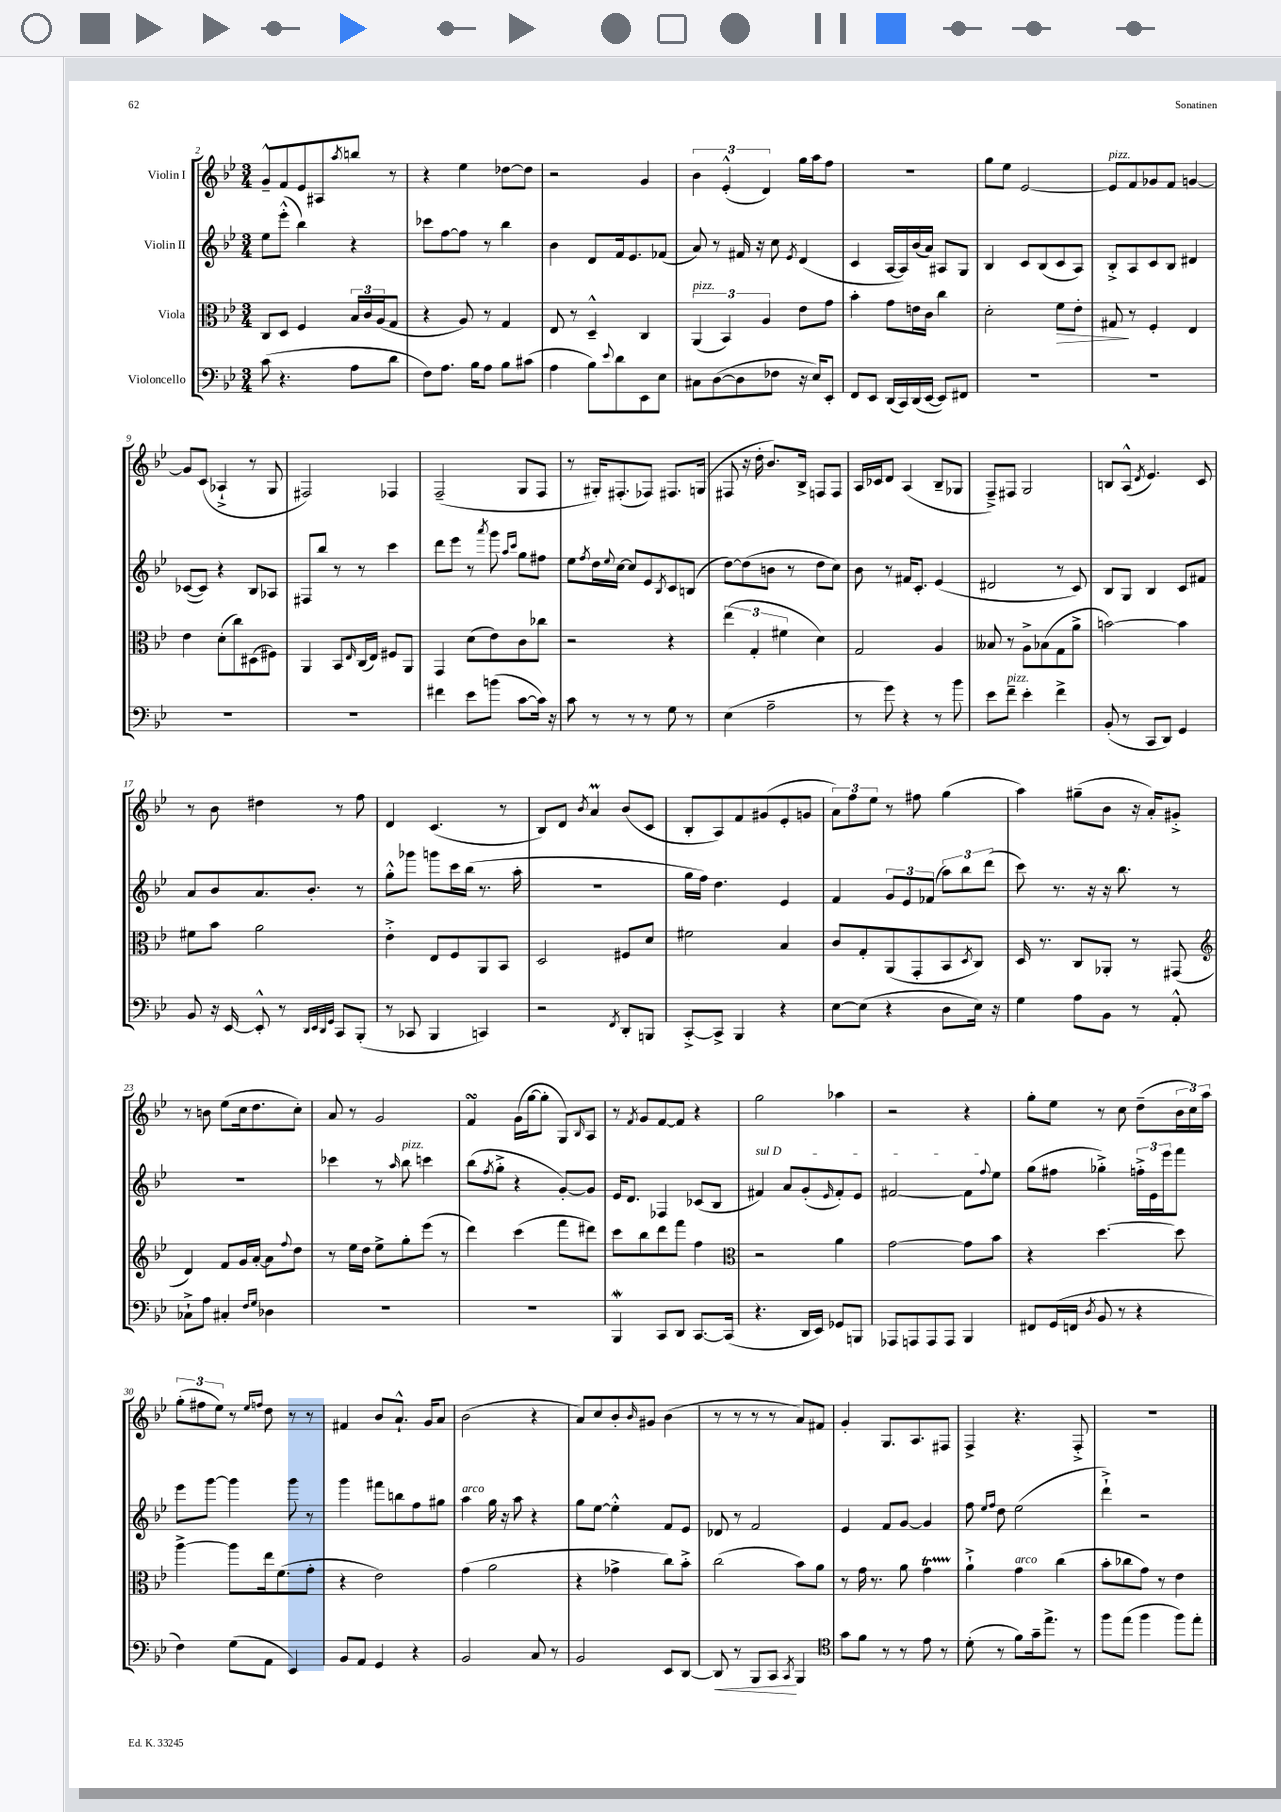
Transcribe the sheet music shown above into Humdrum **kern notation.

**kern	**kern	**kern	**kern
*staff4	*staff3	*staff2	*staff1
*clefF4	*clefC3	*clefG2	*clefG2
*k[b-e-]	*k[b-e-]	*k[b-e-]	*k[b-e-]
*M3/4	*M3/4	*M3/4	*M3/4
(8c	8C	8ee-	8g~^^
4.r	8D	(8eee-'^^	8f
.	4F	4bb-)	8e-
.	.	.	8A#
.	.	.	8qaa
8A	24B-	4r	8bb
.	24c	.	.
.	(24A	.	.
8d	8G	.	8r
=	=	=	=
8F)	4r	8ccc-	4r
8.A	.	[8ff	.
.	8A)	8ff]	4ee-
16B-	.	.	.
8A	8r	8r	.
8B-	4G	4bb-	[8dd-
(8c#	.	.	8dd-]
=	=	=	=
4A	8E-	4b-	2r
.	8r	.	.
8B-)	4D~^^	8d	.
8qqe-	.	.	.
8d	.	16f	.
.	.	8.e-	.
8EE-	4C	.	4g
8E-	.	(8f-	.
=	=	=	=
8C#	(6AA	8a)	6b-
([8D	.	8r	.
.	6BB-)	.	(6e-'^^
8D]	.	16f#	.
.	.	16r	.
.	6A	.	6d)
8F-	.	8cc	.
.	.	8qe-	.
16r	8e-	(4d	16gg
16E-)	.	.	16aa
8EE-'	8g	.	8ff
=	=	=	=
8FF	4b-'	4c	2.r
8EE-	.	.	.
(16DD	8g	[16A	.
16CC)	.	16A])	.
(16DD	16e	(16b-	.
[16EE-	16c	16a)	.
8EE-])	4cc	8A#	.
8FF#	.	8G	.
=	=	=	=
2.r	2d'	4B-	8gg
.	.	.	8ee-
.	.	8c	[2e-
.	.	(8B-	.
.	8f	8c	.
.	8e-'	8A)	.
=	=	=	=
2.r	8G#	8B-'^	8e-]
.	8r	8A	8f
.	4F'	8c	8g-
.	.	8B-	8f
.	4E-	4d#	[4g
=	=	=	=
2.r	4e-	([8c-	8g]
.	.	8c-])	(8c
.	(8d'	4r	4A-`^
.	8cc)	.	.
.	(8D#	8B-	8r
.	8F#)	8A-	8G
=	=	=	=
2.r	4AA	8F#	2F#)
.	.	8bb-	.
.	8BB-	8r	.
.	16qqE-	.	.
.	(16C	8r	.
.	16E-)	.	.
.	8F#	4ccc	4F-
.	8AA	.	.
=	=	=	=
4f#	4GG	8ddd	(2F~
.	.	8eee-	.
8e-	(8d	8r	.
.	.	8qaaa	.
(8b	8e-)	8ggg	.
.	.	16qqaa	.
.	.	16qqccc	.
[8c	8c	8gg	8G
16c])	8cc-	8ff#	8F
16r	.	.	.
=	=	=	=
8c	2r	8ee-	8r
.	.	8qff	.
8r	.	16dd	16G#')
.	.	8qqee-	.
.	.	[16cc	(8.F#'
8r	.	8cc]	.
8r	.	8e-	8F-)
.	.	8qB-	.
8G	4r	8c	8.F#
8r	.	(8B	.
.	.	.	(16G
=	=	=	=
(4E-	(6ee-	[8dd)	8F#
.	.	(8dd]	16r
.	6G'	.	.
.	.	.	16dd'
2A~	.	8b	8.b-)
.	6f#	.	.
.	.	8r	.
.	.	.	16B-^
.	4d)	8dd	8F
.	.	8cc)	8F
=	=	=	=
8r	2G	8b-	16A
.	.	.	16c-
8g)	.	8r	8d
4r	.	16f#	(4A
.	.	8.c'	.
8r	4A	(4e-	8B-~
8b-	.	.	8G-
=	=	=	=
8e-	8B--	2d#	8F~^)
8f~	8r	.	8F#
4e-'	8A^	.	2G
.	(8B-	.	.
4f^	8G	8r	.
.	8a^	8c)	.
=	=	=	=
(8BB-'	[2b)	8B-	8B
8r	.	8G	(8A^^
.	.	.	8qd
8CC	.	4B-	4.e-)
8DD)	.	.	.
4GG	4b]	8c	.
.	.	8f#	8c
=	=	=	=
8BB-	8f#	8a	8r
16r	8b-	8b-	8b-
[16EE-	.	.	.
8EE-'^^]	2a	8.a	4dd#
8r	.	.	.
.	.	8.b-'	.
32qqDD	.	.	.
32qqEE-	.	.	.
32qqDD	.	.	.
32qqGG	.	.	.
8CC	.	.	8r
(8BBB-'	.	8r	8ff
=	=	=	=
8r	4e-'^	8gg'^^	4d
8CC-	.	8ggg-	.
4BBB-	8E-	8ggg	(4.c
.	8F	16ccc	.
.	.	(16bb-	.
4CC)	8AA	8.r	.
.	8BB-	.	8r
.	.	16aa'	.
=	=	=	=
2r	2D	2.r	8B-)
.	.	.	8d
.	.	.	8qb-
.	.	.	4a
8qFF	.	.	.
8DD'	8F#	.	(8b-
8BBB	8d	.	8c
=	=	=	=
[8CC'^	2f#	16gg	8B-'
.	.	16ff)	.
8CC^]	.	4.dd	8A)
4BBB-	.	.	8f
.	.	.	(8g#
4r	4B-	4e-	8e-'
.	.	.	8g
=	=	=	=
[8E-	8c	4f	12a)
.	.	.	12ff
(8E-]	8G'	.	.
.	.	.	12ee-
4r	(8AA	12g	8r
.	.	12e-	.
.	8GG'	.	8ff#
.	.	(12f-	.
8D	8BB-	12aa)	(4gg
.	.	12bb-	.
.	8qD	.	.
16E-)	8C)	.	.
.	.	(12ddd	.
16r	.	.	.
=	=	=	=
4G	16D	8ccc)	4aa)
.	8.r	.	.
.	.	8.r	.
8A	8C	.	(8gg#~
.	.	16r	.
8BB-	8AA-'	16r	8b-
.	.	8.bb-	.
8r	8r	.	16r
.	.	.	16a')
8AA'^^	(8GG#	8r	8g#'^
=	=	=	=
*	*clefG2	*	*
8C-`^	4d)	2.r	8r
8A	.	.	8b
4C#'	8f	.	(8ee-
.	16g	.	16cc
.	[16a'	.	8.dd
16qqF	.	.	.
16qqG	.	.	.
4D-	8a]	.	.
.	8qqff	.	.
.	8dd	.	8cc')
=	=	=	=
2.r	8r	4ccc-	8a
.	16ee-	.	8r
.	16dd	.	.
.	8ee-^	8r	2g
.	.	16qqaa	.
.	8gg'	8bb-	.
.	(8eee-	4ccc	.
.	8r	.	.
=	=	=	=
2.r	4ddd)	(8bb-	4f
.	.	8qff	.
.	.	8gg'^	.
.	(4ccc	4r	(16g
.	.	.	[16gg
.	.	.	8gg']
.	8fff	[8g')	8G)
.	.	.	16qqB-
.	8ddd#)	8g]	8A
=	=	=	=
4BBB-	8ccc	16e-	8r
.	.	8.d	.
.	.	.	8qf
.	8bb-	.	8g
8CC	8ddd	4F-	[8f
8DD	8fff	.	8f]
[8.CC	4ff	(8c-	4r
.	.	8B-	.
(16CC]	.	.	.
=	=	=	=
*	*clefC3	*	*
4.r	2r	4f#)	2gg
.	.	8a	.
16DD	.	(8g'	.
16EE-)	.	.	.
.	.	16qqe-	.
8GG-	4a	8f#')	4aa-
8BBB	.	8e-	.
=	=	=	=
8AAA-	[2g	[2f#	2r
8AAA	.	.	.
8AAA	.	.	.
8AAA	.	.	.
4BBB-	8g]	8f#]	4r
.	.	8qqff	.
.	8b-	8ee-	.
=	=	=	=
8FF#	4r	(8gg	8gg'
(16GG	.	8ff#	8ee-
16FF	.	.	.
8qD	.	.	.
8BB-	[4.dd	4gg-'^)	8r
8r	.	.	8cc
4r	.	24ff'^	(8dd~
.	.	24e-	.
.	.	24eee-	.
.	8dd]	8fff	24b-
.	.	.	24cc)
.	.	.	24aa
=	=	=	=
4F)	[4aa^	8eee-	(12gg'
.	.	.	12ff#
.	.	[8ggg	.
.	.	.	12ee-)
(8G	8aa]	4ggg]	8r
.	.	.	16qqee-
.	.	.	16qqff
8AA	16ee-	.	8dd
.	(8.f	.	.
4EE-)	.	8ggg	8r
.	8g'	8r	8r
=	=	=	=
8BB-	4r	4ggg	4f#
8AA	.	.	.
4GG	2e-)	8fff#	8b-
.	.	8bb	8.a`^^
4r	.	8ff	.
.	.	.	16g
.	.	8gg#	8a
=	=	=	=
2BB-	(4g	4aa	(2b-
.	2a	16gg	.
.	.	16r	.
.	.	8aa	.
8C	.	4r	4r
8r	.	.	.
=	=	=	=
2BB-	4r	8gg	8a)
.	.	[8ee-	8cc
.	4g-^	4ee-'^^]	8b-'
.	.	.	16qqb-
.	.	.	8g#
8EE-	8cc)	8f	(4b-
[8DD	8b-'^	8e-	.
=	=	=	=
8DD]	(2cc	8d-	8r
8r	.	8r	8r
8BBB-	.	2f	8r
8CC	.	.	8r
8qCC	.	.	.
4BBB-	8b-)	.	8a)
.	8a	.	8f#
=	=	=	=
*clefC4	*	*	*
8g	8r	4e-	4g'
8f	16g	.	.
.	8.r	.	.
8r	.	8f	8.G
8r	8a	[8g	.
.	.	.	8.A
8e-	4g	4g]	.
8r	.	.	8F#
=	=	=	=
(8d'	4a`^	8ff	4F^
.	.	16qqee-	.
.	.	16qqff	.
8r	.	8dd	.
8f)	4g	(2ee-	4.r
16g~	.	.	.
8.ee-^	.	.	.
.	(4cc	.	.
8r	.	.	8F'^
=	=	=	=
8ff	8b-'	4ddd`^)	2.r
(8ee-	8cc-	.	.
4ff	8g)	2r	.
.	8r	.	.
8ff)	4e-	.	.
8ee-'	.	.	.
==	==	==	==
*-	*-	*-	*-
